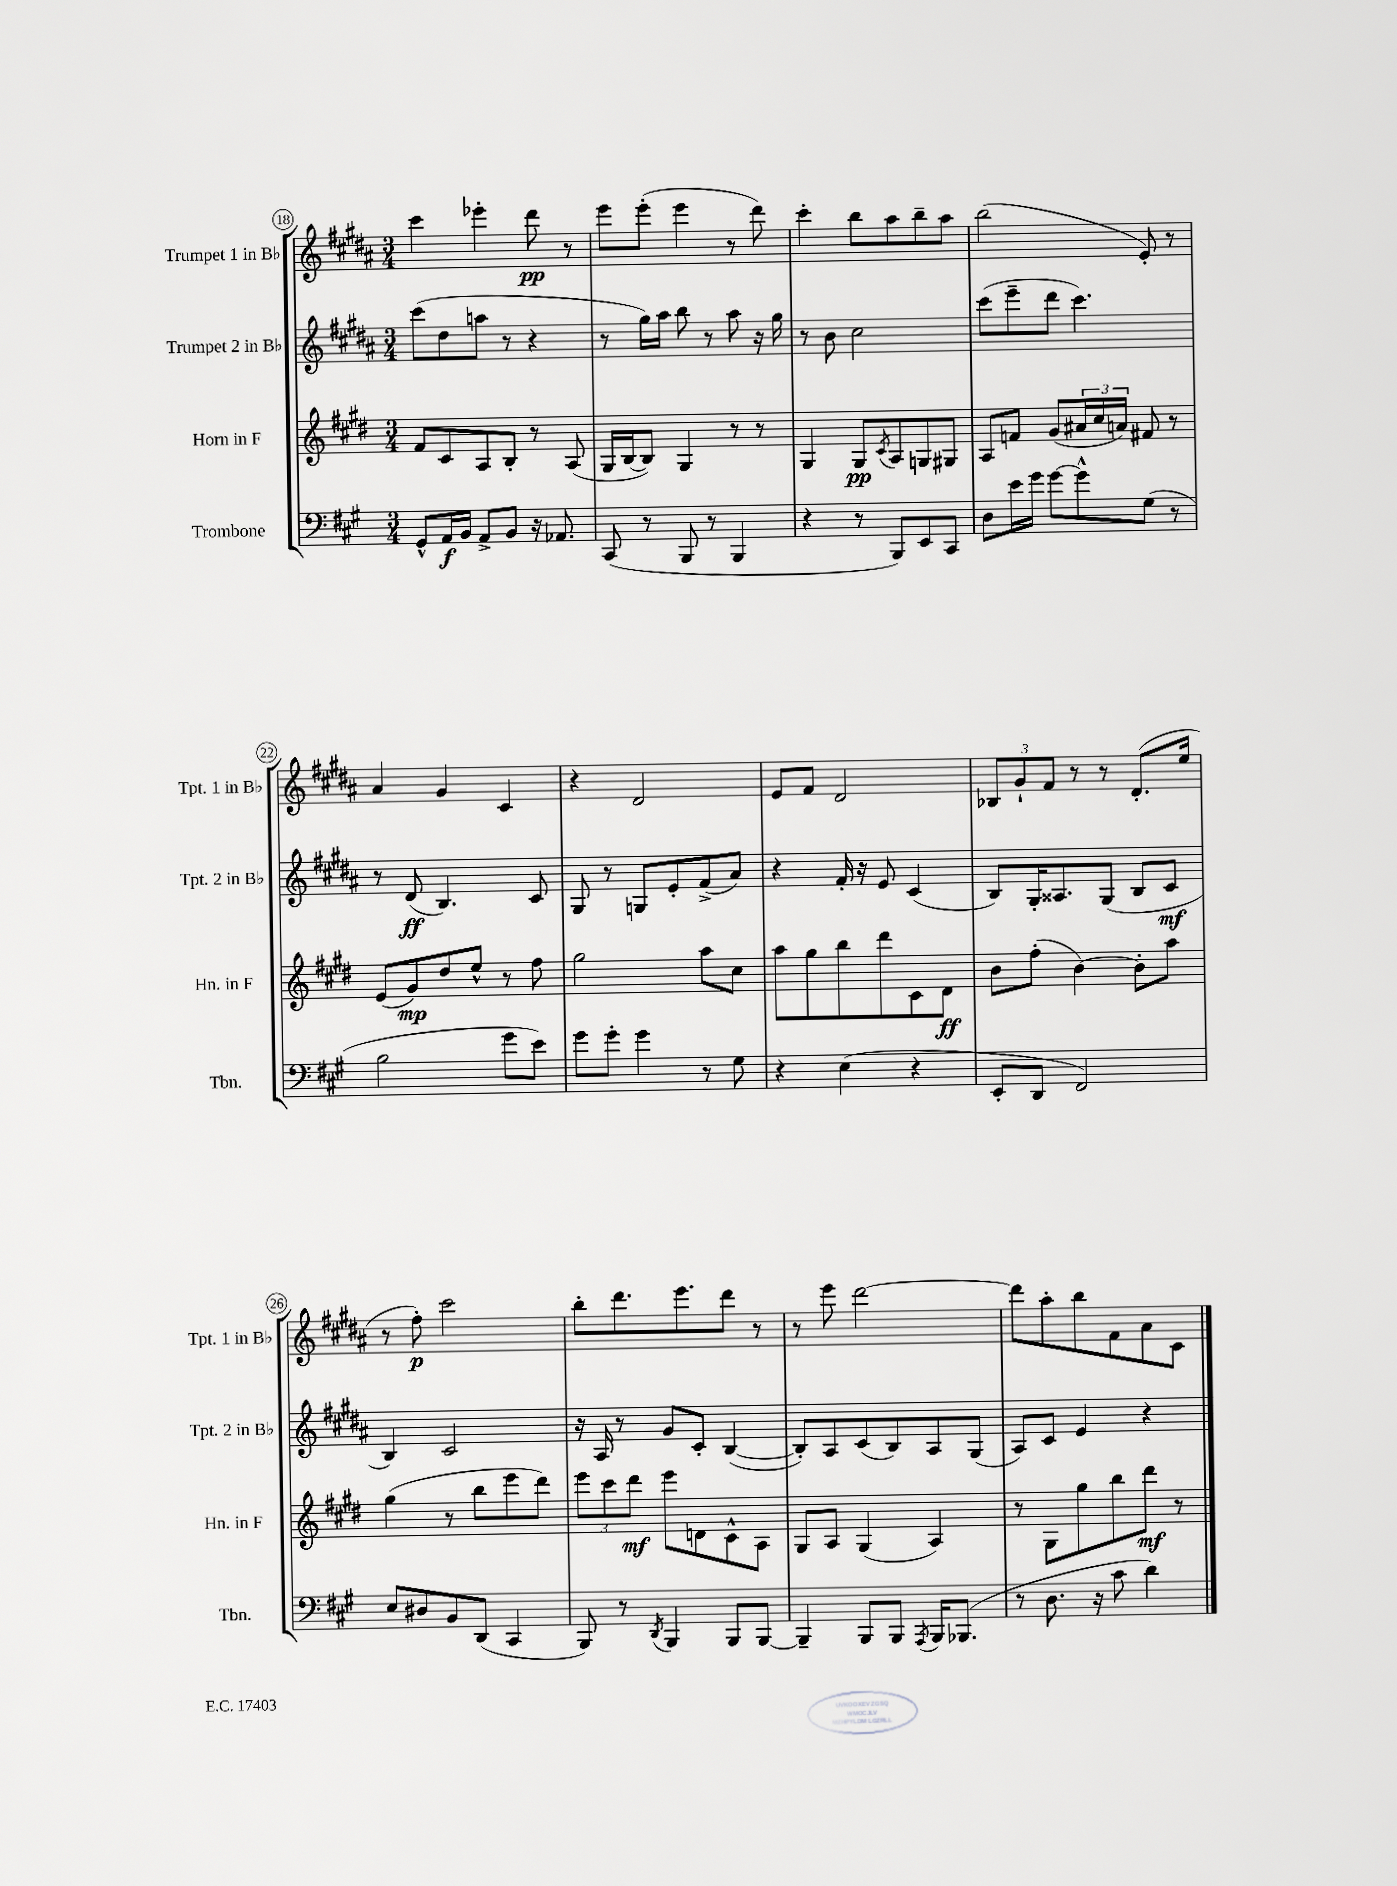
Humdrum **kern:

**kern	**kern	**kern	**kern
*staff4	*staff3	*staff2	*staff1
*clefF4	*clefG2	*clefG2	*clefG2
*k[f#c#g#]	*k[f#c#g#d#]	*k[f#c#g#d#a#]	*k[f#c#g#d#a#]
*M3/4	*M3/4	*M3/4	*M3/4
8GG#^^	8f#	(8ccc#	4ccc#
16AA	8c#	8dd#	.
16BB	.	.	.
8AA^	8A	8aa	4eee-'
8BB	8B'	8r	.
16r	8r	4r	8ddd#
8.AA-	.	.	.
.	(8A	.	8r
=	=	=	=
(8CC#	16G#	8r	8eee
.	[16B	.	.
8r	8B])	16gg#)	(8eee'
.	.	16aa#	.
8BBB	4G#	8bb	4eee
8r	.	8r	.
4BBB	8r	8aa#	8r
.	8r	16r	8ddd#)
.	.	16gg#	.
=	=	=	=
4r	4G#	8r	4ccc#'
.	.	8b	.
8r	8G#	2cc#	8bb
.	8qc#	.	.
8BBB)	8A	.	8aa#
8EE	8G	.	8bb~
8CC#	8G#	.	8aa#
=	=	=	=
8D	8A	(8ccc#	(2bb
16e	8f	8eee~	.
16g#	.	.	.
[8g#	(8g#	8ddd#	.
8g#^^]	24a#	4.ccc#)	.
.	24cc#	.	.
.	24a)	.	.
(8G#	8f#	.	8e')
8r	8r	.	8r
=	=	=	=
2B	(8e	8r	4a#
.	8g#)	(8d#	.
.	8dd#	4.B)	4g#
.	8ee^^	.	.
8g#	8r	.	4c#
8e)	8ff#	8c#	.
=	=	=	=
8g#	2gg#	8G#	4r
8g#'	.	8r	.
4g#	.	8G	2d#
.	.	8e'	.
8r	8aa	(8f#^	.
8G#	8cc#	8a#)	.
=	=	=	=
4r	8aa	4r	8e
.	8gg#	.	8f#
(4E	8bb	16f#'	2d#
.	.	16r	.
.	8ddd#	8e	.
4r	8c#	(4c#	.
.	8d#	.	.
=	=	=	=
8EE'	8b	8B)	12B-
.	.	.	12g#`
8DD	(8ff#'	16G#'	.
.	.	.	12f#
.	.	8.A##	.
2FF#)	[4b)	.	8r
.	.	(8G#	8r
.	8b']	8B	(8.d#'
.	8aa	8c#	.
.	.	.	16ee
=	=	=	=
8E	(4gg#	4B)	8r
8D#	.	.	8ff#')
8BB	8r	2c#	2ccc#
(8DD	8bb	.	.
4CC#	8eee	.	.
.	8ddd#)	.	.
=	=	=	=
8BBB)	12eee	16r	8bb'
.	.	16A#	.
.	12ccc#	.	.
8r	.	8r	8.ddd#
.	12ddd#	.	.
8qDD	.	.	.
4BBB	8eee	8g#	.
.	.	.	8.eee
.	8d	8c#'	.
8BBB	8c#^^	([4B	8ddd#
[8BBB	8A	.	8r
=	=	=	=
4BBB~]	8G#	8B'])	8r
.	8A	8A#	8eee
8BBB	(4G#	(8c#	[2ddd#
8BBB	.	8B)	.
8qAAA	.	.	.
16BBB	4A)	8A#	.
(8.BBB-	.	.	.
.	.	(8G#	.
=	=	=	=
8r	8r	8A#)	8ddd#]
8.D	8G#	8c#	8aa#'
.	8gg#	4e	8bb
16r	.	.	.
8c#	8bb	.	8f#
4d)	8ddd#	4r	8a#
.	8r	.	8c#
==	==	==	==
*-	*-	*-	*-
